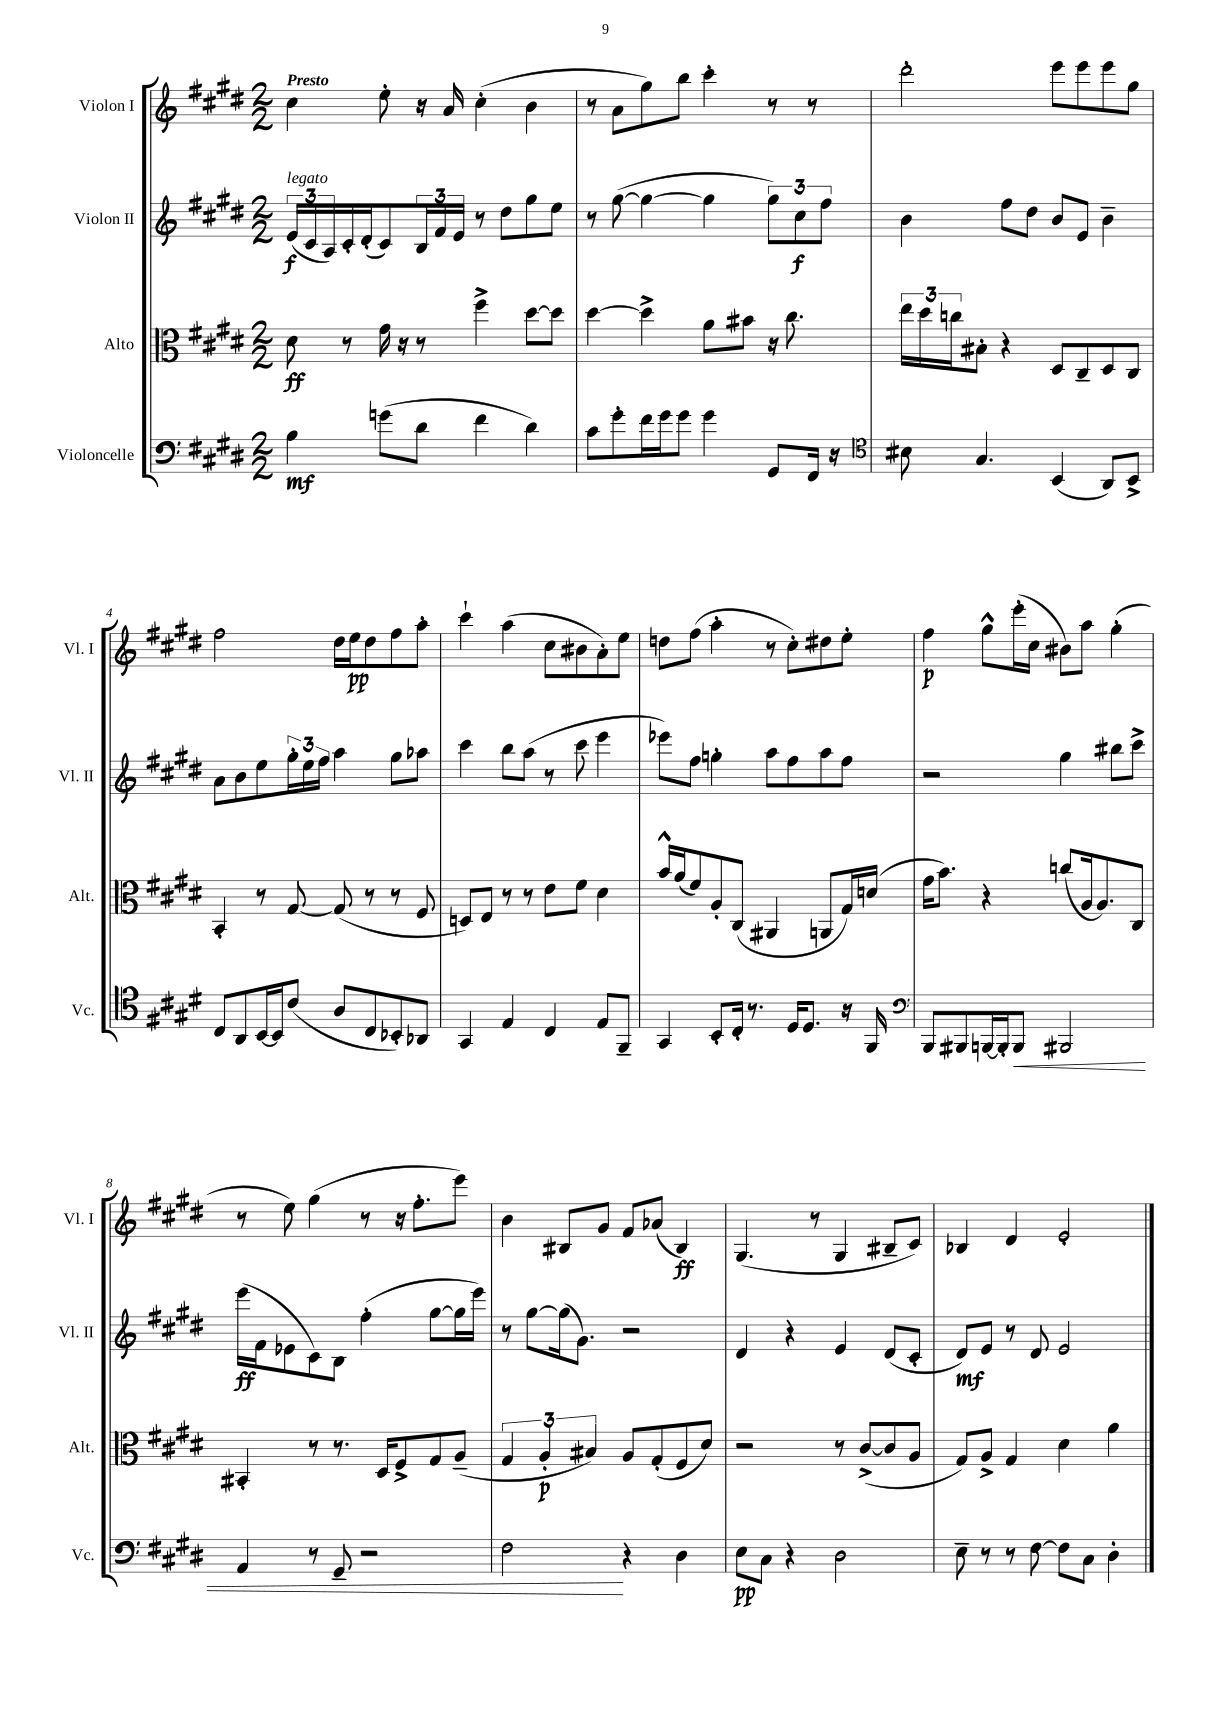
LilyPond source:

<<
\new StaffGroup <<
\new Staff = "s0" \with { instrumentName = "Violon I" shortInstrumentName = "Vl. I" } {
    \clef treble \key e \major \numericTimeSignature \time 2/2 \tempo "Presto"
    cis''4 e''8-. r16 a'16 cis''4-.( b'4 |
    r8 a'8 gis''8) b''8 cis'''4-. r8 r8 |
    dis'''2-. e'''8 e'''8 e'''8 gis''8 |
    fis''2 dis''16 e''16\pp dis''8 fis''8 a''8-. |
    cis'''4-! a''4( cis''8 bis'8 a'8-.) e''8 |
    d''8 fis''8( a''4-. r8 cis''8-.) dis''8 e''8-. |
    fis''4\p gis''8-^ e'''16-.( cis''16 bis'8) a''8 gis''4-.( |
    r8 e''8) gis''4( r8 r16 fis''8.-. e'''8) |
    b'4 bis8 gis'8 fis'8 aes'8( bis4\ff) |
    gis4.( r8 gis4 bis8-- cis'8) |
    bes4 dis'4 e'2-. \bar "|." |
}
\new Staff = "s1" \with { instrumentName = "Violon II" shortInstrumentName = "Vl. II" } {
    \clef treble \key e \major \numericTimeSignature \time 2/2
    \tuplet 3/2 { e'16\f^\markup { \italic "legato" }( cis'16 a16) } cis'16-. dis'16-.( cis'8) \tuplet 3/2 { b16 fis'16 e'16 } r8 dis''8 gis''8 e''8 |
    r8 gis''8~( gis''4~ gis''4 \tuplet 3/2 { gis''8) cis''8\f fis''8 } |
    b'4 fis''8 dis''8 b'8 e'8 b'4-- |
    a'8 b'8 e''8 \tuplet 3/2 { gis''16-. e''16 fis''16 } a''4 gis''8 aes''8 |
    cis'''4 b''8 a''8( r8 cis'''8 e'''4 |
    ees'''8) fis''8 g''4-. a''8 fis''8 a''8 fis''8 |
    r2 gis''4 bis''8 cis'''8-> |
    e'''16\ff( fis'16 ees'8 cis'8) b8 fis''4-.( gis''8~ gis''16 e'''16) |
    r8 gis''8~ gis''16( gis'8.) r2 |
    dis'4 r4 e'4 dis'8( cis'8-. |
    dis'8\mf) e'8 r8 dis'8 e'2 \bar "|." |
}
\new Staff = "s2" \with { instrumentName = "Alto" shortInstrumentName = "Alt." } {
    \clef alto \key e \major \numericTimeSignature \time 2/2
    dis'8\ff r8 gis'16 r16 r8 fis''4-> dis''8~ dis''8 |
    dis''4~ dis''4-> a'8 bis'8 r16 cis''8. |
    \tuplet 3/2 { e''16 dis''16 c''16 } bis8-. r4 dis8 cis8-- dis8 cis8 |
    b,4-. r8 gis8~ gis8( r8 r8 fis8 |
    d8) e8 r8 r8 e'8 fis'8 dis'4 |
    b'16-^ a'16( fis'8) a8-. cis8( ais,4 a,8 gis16) d'16( |
    gis'16 b'8.) r4 c''8( a16 a8.) cis8 |
    bis,4-. r8 r8. dis16 fis8-> gis8 a8--( |
    \tuplet 3/2 { gis4 a4-.\p bis4) } a8 gis8-.( fis8 dis'8) |
    r2 r8 cis'8~->( cis'8 a8 |
    gis8) a8-> gis4 dis'4 a'4 \bar "|." |
}
\new Staff = "s3" \with { instrumentName = "Violoncelle" shortInstrumentName = "Vc." } {
    \clef bass \key e \major \numericTimeSignature \time 2/2
    b4\mf g'8( dis'8 fis'4 dis'4) |
    cis'8 gis'8-. fis'16 gis'16 gis'8 gis'4 gis,8 fis,16 r16 |
    \clef tenor bis8 gis4. b,4( a,8) b,8-> |
    cis8 a,8 b,16~ b,16 cis'8( a8 cis8 bes,8-.) aes,8 |
    gis,4 e4 cis4 e8 fis,8-- |
    gis,4 b,8-. cis16-. r8. dis16 dis8. r16 fis,16 |
    \clef bass b,,8 bis,,8 b,,16~ b,,16-. b,,8\< bis,,2 |
    a,4 r8 gis,8-- r2 |
    fis2\! r4 dis4 |
    e8\pp cis8 r4 dis2 |
    e8-- r8 r8 fis8~ fis8 cis8 dis4-. \bar "|." |
}
>>
>>
